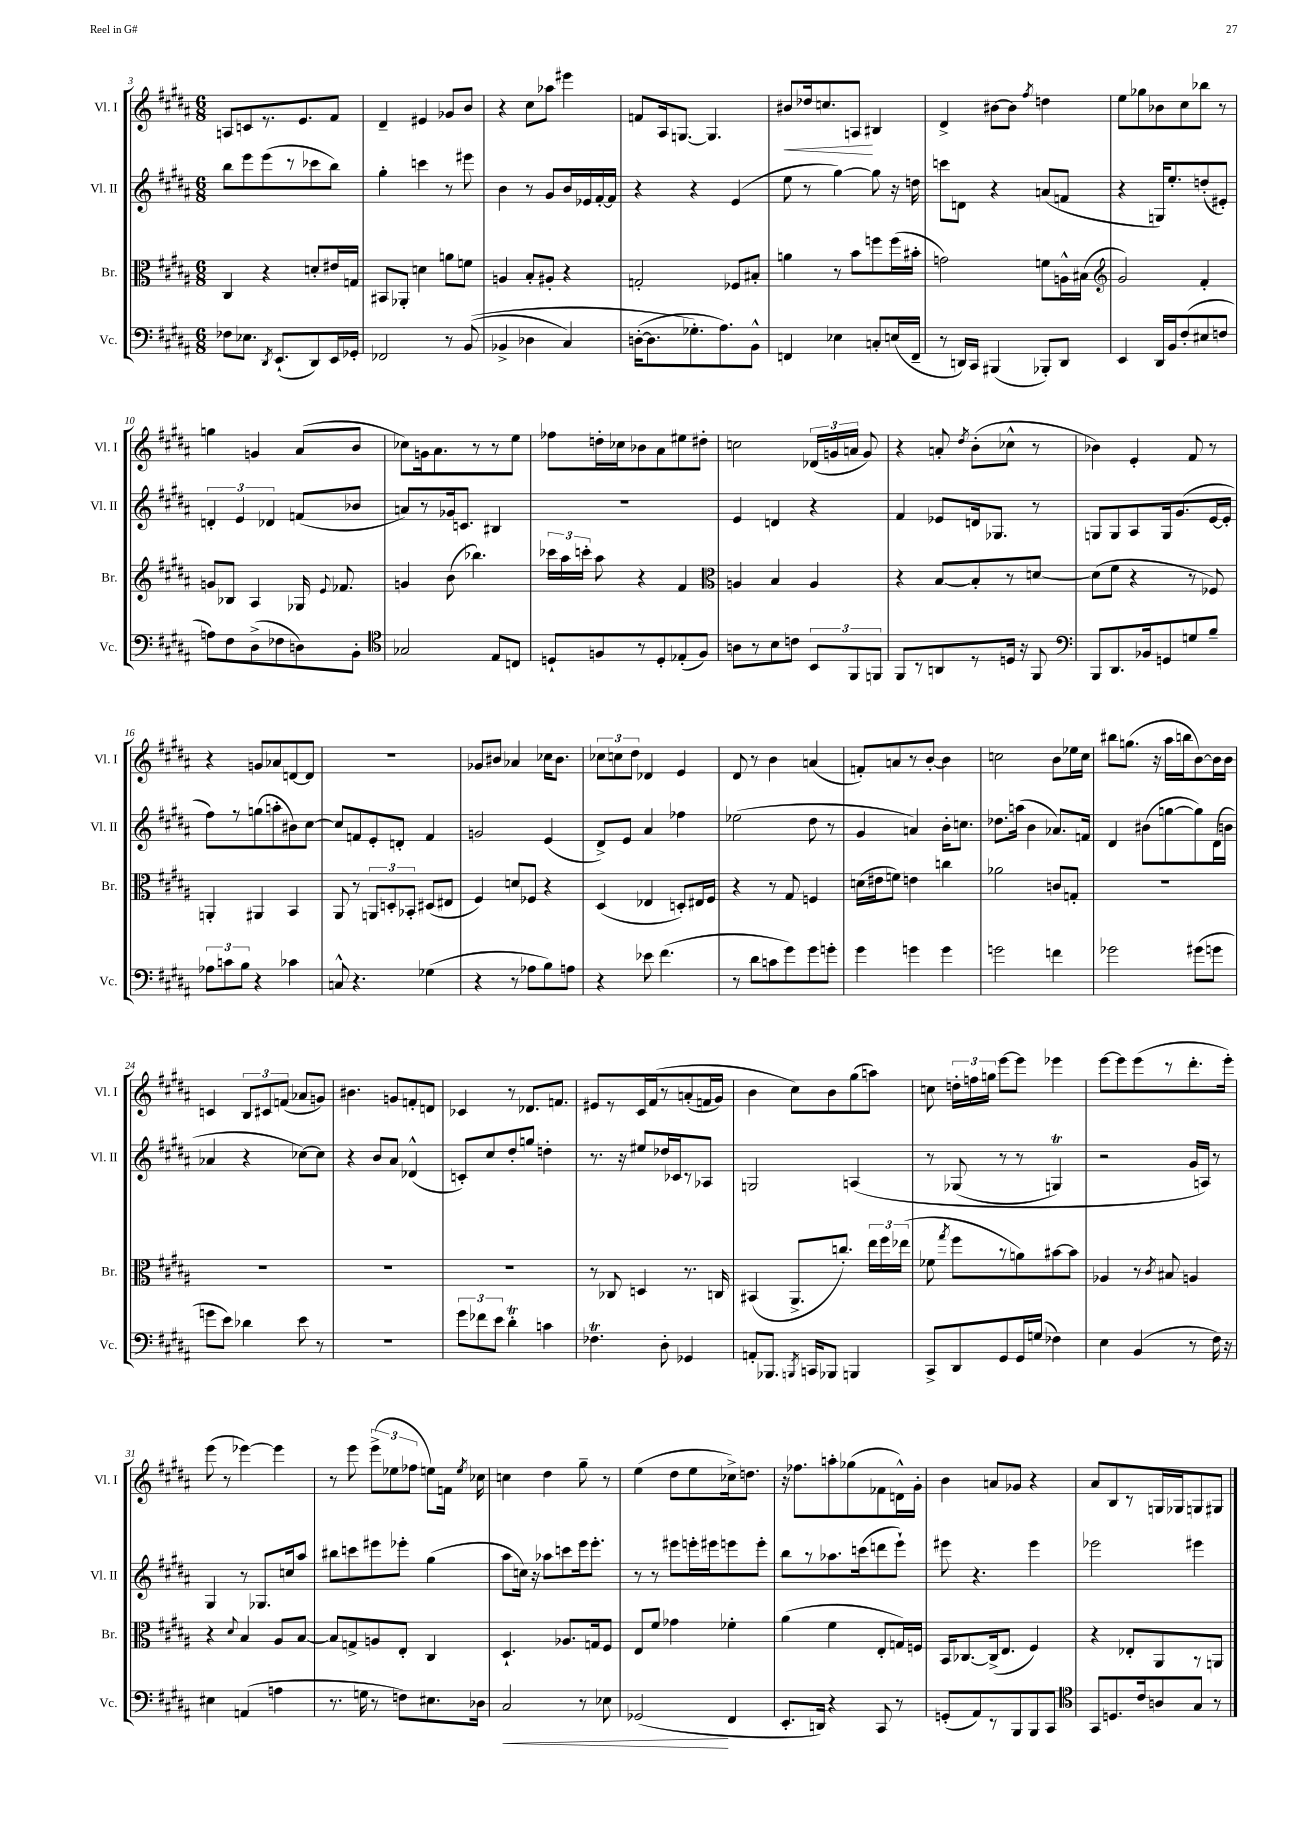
<<
\new StaffGroup <<
\new Staff = "s0" \with { instrumentName = "Vl. I" shortInstrumentName = "Vl. I" } {
    \clef treble \key b \major \numericTimeSignature \time 6/8
    \autoBeamOff a8[ c'8 r8. e'8. fis'8] |
    dis'4-- eis'4 ges'8[ b'8] |
    r4 cis''8[ aes''8] eis'''4 |
    f'8[ ais16 g8.]~ g4. |
    bis'8[\< des''16 c''8. a8]\! bis4 |
    dis'4-> bis'8[~ bis'8] \acciaccatura { fis''8 } d''4 |
    e''8[ ges''8 bes'8 cis''8 bes''8] r8 |
    g''4 g'4 ais'8[( b'8] |
    ces''8[) g'16 ais'8. r8 r8 e''8] |
    fes''8[ d''16-. ces''16 bes'8 ais'8 eis''8 dis''8]-. |
    c''2 \tuplet 3/2 { des'16[( g'16 a'16] } g'8) |
    r4 a'8-. \acciaccatura { dis''8 } b'8[-.( ces''8]-^ r8 |
    bes'4) e'4-. fis'8 r8 |
    r4 g'8[ aes'8 d'8~ d'8] |
    R2. |
    ges'8[ bis'8] aes'4 ces''16[ bis'8.] |
    \tuplet 3/2 { ces''8[ c''8 dis''8] } des'4 e'4 |
    dis'8 r8 b'4 a'4( |
    f'8[-.) a'8 r8 b'8]~-. b'4 |
    c''2 b'8[ ees''16 c''16] |
    bis''8[ g''8.]( r16 ais''16[ b''16 b'8~) b'16 b'16] |
    c'4 \tuplet 3/2 { b8[ cis'8 f'8]( } aes'8[ g'8]) |
    bis'4. g'8[ f'8-. d'8] |
    ces'4 r8 des'8.[ f'8.] |
    eis'8[ r8 cis'16 fis'16\( r8 a'8-.( f'16 gis'16]) |
    b'4 cis''8[\) b'8 gis''8( a''8]) |
    c''8 \tuplet 3/2 { d''16[-. f''16 g''16] } e'''8[~ e'''8] ees'''4 |
    e'''8[~ e'''8 e'''8( r8 dis'''8.-. e'''16]-.) |
    e'''8( r8 ees'''4~) ees'''4 |
    r8 e'''8 \tuplet 3/2 { e'''8[->( ees''8 fes''8] } e''8[) f'16] \acciaccatura { e''8 } ces''16 |
    c''4 dis''4 gis''8-- r8 |
    e''4( dis''8[ e''8 ces''16->) d''8.] |
    r16 fes''8.[ a''8-. ges''8( fes'8 d'16-^) gis'16]-. |
    b'4 a'8[ ges'8] r4 |
    ais'8[ b8 r8 g16 ges16 g8 gis8] \bar "|." |
}
\new Staff = "s1" \with { instrumentName = "Vl. II" shortInstrumentName = "Vl. II" } {
    \clef treble \key b \major \numericTimeSignature \time 6/8
    \autoBeamOff b''8[ e'''8 e'''8( r8 ces'''8 b''8]) |
    gis''4-. c'''4 r8 eis'''8 |
    b'4 r8 gis'8[ b'16 ees'16 fis'16~-. fis'16] |
    r4 r4 e'4( |
    e''8 r8 gis''4~) gis''8 r16 d''16 |
    c'''8[ d'8] r4 a'8[( f'8] |
    r4 g16[) e''8.-. d''8-.( eis'8]-.) |
    \tuplet 3/2 { d'4-. e'4 des'4 } f'8[( bes'8] |
    a'8[) r8 ges'16 c'8.] bis4 |
    r2. |
    e'4 d'4 r4 |
    fis'4 ees'8[ d'16 ges8.] r8 |
    g8[ g8 ais8 g16 gis'8.( e'16~ e'16]-. |
    fis''8[) r8 g''8( a''8-. bis'8) cis''8]~ |
    cis''8[ f'8 e'8-. d'8]-. f'4 |
    g'2 e'4( |
    dis'8[->) e'8] ais'4 fes''4 |
    ees''2( dis''8 r8 |
    gis'4 a'4) b'16[-. c''8.] |
    des''8.[ a''16]( b'4 aes'8.[) f'16] |
    dis'4 bis'8[( g''8~ g''8) dis'16( b'16] |
    aes'4 r4 ces''8[~) ces''8] |
    r4 b'8[ ais'8] des'4-^( |
    c'8[-.) cis''8 dis''8-. g''8] d''4-. |
    r8. r16 eis''8[ des''16 ces'16 r8 aes8] |
    g2 a4\( |
    r8 ges8( r8 r8 g4\trill) |
    r2 gis'16[ a16]\) r8 |
    gis4 r8 ges8.[ c''16 ais''8] |
    bis''8[ c'''8 eis'''8 ees'''8]-. gis''4( |
    ais''8[ c''16]) r16 aes''8[ c'''8 e'''16 e'''8.]-. |
    r8 r8 eis'''8[ e'''16-. eis'''16 e'''8 e'''8]-. |
    b''8[ r8 aes''8. c'''16( d'''8 e'''8]-!) |
    eis'''8 r4. eis'''4 |
    ees'''2 eis'''4 \bar "|." |
}
\new Staff = "s2" \with { instrumentName = "Br." shortInstrumentName = "Br." } {
    \clef alto \key b \major \numericTimeSignature \time 6/8
    \autoBeamOff cis4 r4 d'8[-. eis'16 g16] |
    bis,8[ aes,8]-. d'4 a'8[ f'8] |
    a4 b8[-. ais8]-. r4 |
    g2-. fes8[ bis8]-. |
    a'4 r8 b'8[ f''8 f''16( bis'16]-. |
    g'2) f'8[ a16-^ bis16]( |
    \clef treble gis'2) fis'4-. |
    g'8[ bes8] ais4 ges16 \appoggiatura { e'8 } fes'8. |
    g'4 b'8( bes''4.) |
    \tuplet 3/2 { ces'''16[ ais''16 c'''16]-. } ais''8 r4 fis'4 |
    \clef alto a4 b4 a4 |
    r4 b8[~ b8-. r8 d'8]~ |
    d'8[( fis'8] r4 r8 fes8) |
    a,4-. ais,4 b,4 |
    ais,8 r8 \tuplet 3/2 { a,8[ d8-. bes,8]-. } dis8[( eis8] |
    fis4) d'8[ fes8] r4 |
    dis4( ees4 d8[-.) eis16 fis16] |
    r4 r8 gis8 f4 |
    d'16[( eis'16 f'8]) e'4 c''4 |
    aes'2 c'8[ g8]-. |
    R2. |
    R2. |
    R2. |
    R2. |
    r8 ces8 d4 r8. c16 |
    bis,4( ais,8.[-> c''8.]-.) \tuplet 3/2 { e''16[ fis''16 ees''16]( } |
    fes'8 \acciaccatura { gis''8 } fis''8[ r8 a'8) bis'8~ bis'8] |
    aes4 r8 \acciaccatura { cis'8 } bis8 a4 |
    r4 \appoggiatura { dis'8 } b4 ais8[ b8]~ |
    b8[ g8-> a8 e8]-. cis4 |
    dis4.-! aes8.[ g16 fis8] |
    e8[ fis'8] ges'4 fes'4-. |
    ais'4( fis'4 e8[-. g16) f16] |
    b,16[ ces8.~ ces16->( e8.] fis4) |
    r4 ees8[-. ais,8 r8 a,8] \bar "|." |
}
\new Staff = "s3" \with { instrumentName = "Vc." shortInstrumentName = "Vc." } {
    \clef bass \key b \major \numericTimeSignature \time 6/8
    \autoBeamOff fes8[ ees8.] \acciaccatura { dis,8 } e,8.[-!( dis,8) e,16 ges,16]-. |
    fes,2 r8 b,8(\( |
    bes,4-> des4 cis4) |
    d16[~-.( d8. ges8.-.\) ais8.) b,8]-^ |
    f,4 ees4 c8[-. e16( f,16]-- |
    r8 d,16[) cis,16] bis,,4( bes,,8[-.) d,8] |
    e,4 dis,16[ b,16 fis8-.( eis8 f8] |
    a8[) fis8 dis8->( fes8 d8) b,8]-. |
    \clef tenor ges2 e8[ c8] |
    d8[-! f8 r8 d8-. ees8-.( f8]) |
    a8[ r8 b8 c'8] \tuplet 3/2 { b,8[ fis,8 f,8] } |
    fis,8[ r8 a,8 r8 d16] r16 fis,8 |
    \clef bass b,,8[ dis,8. bes,16 g,8 g8 b8]-- |
    \tuplet 3/2 { aes8[ c'8 b8] } r4 ces'4 |
    c8-^ r4. ges4( |
    r4 r8 aes8[ b8) a8] |
    r4 ees'8 fis'4.( |
    r8 dis'8[ c'8 gis'8) gis'8 g'8]-. |
    gis'4 g'4 g'4 |
    g'2 f'4 |
    ges'2 gis'8[( g'8] |
    g'8[ e'8]) des'4 e'8 r8 |
    R2. |
    \tuplet 3/2 { gis'8[ fes'8 e'8] } dis'4-.\trill c'4 |
    fes4.\trill dis8-. ges,4 |
    a,8[-. bes,,8.] \acciaccatura { b,,8 } c,16[ bes,,8] b,,4 |
    cis,8[-> dis,8 gis,8 gis,16 g16]( fes4) |
    e4 b,4( r8 fis16) r16 |
    eis4 a,4( a4 |
    r8. g16 r8 f8[) eis8. des16] |
    cis2\< r8 ees8 |
    ges,2\!( fis,4 |
    e,8.[-. d,16]) r4 cis,8 r8 |
    g,8[-.( ais,8) r8 b,,8 b,,8 cis,8] |
    \clef tenor gis,8[ d8. cis'16 a8 gis8] r8 \bar "|." |
}
>>
>>
\layout { \context { \Score currentBarNumber = #3 } }
